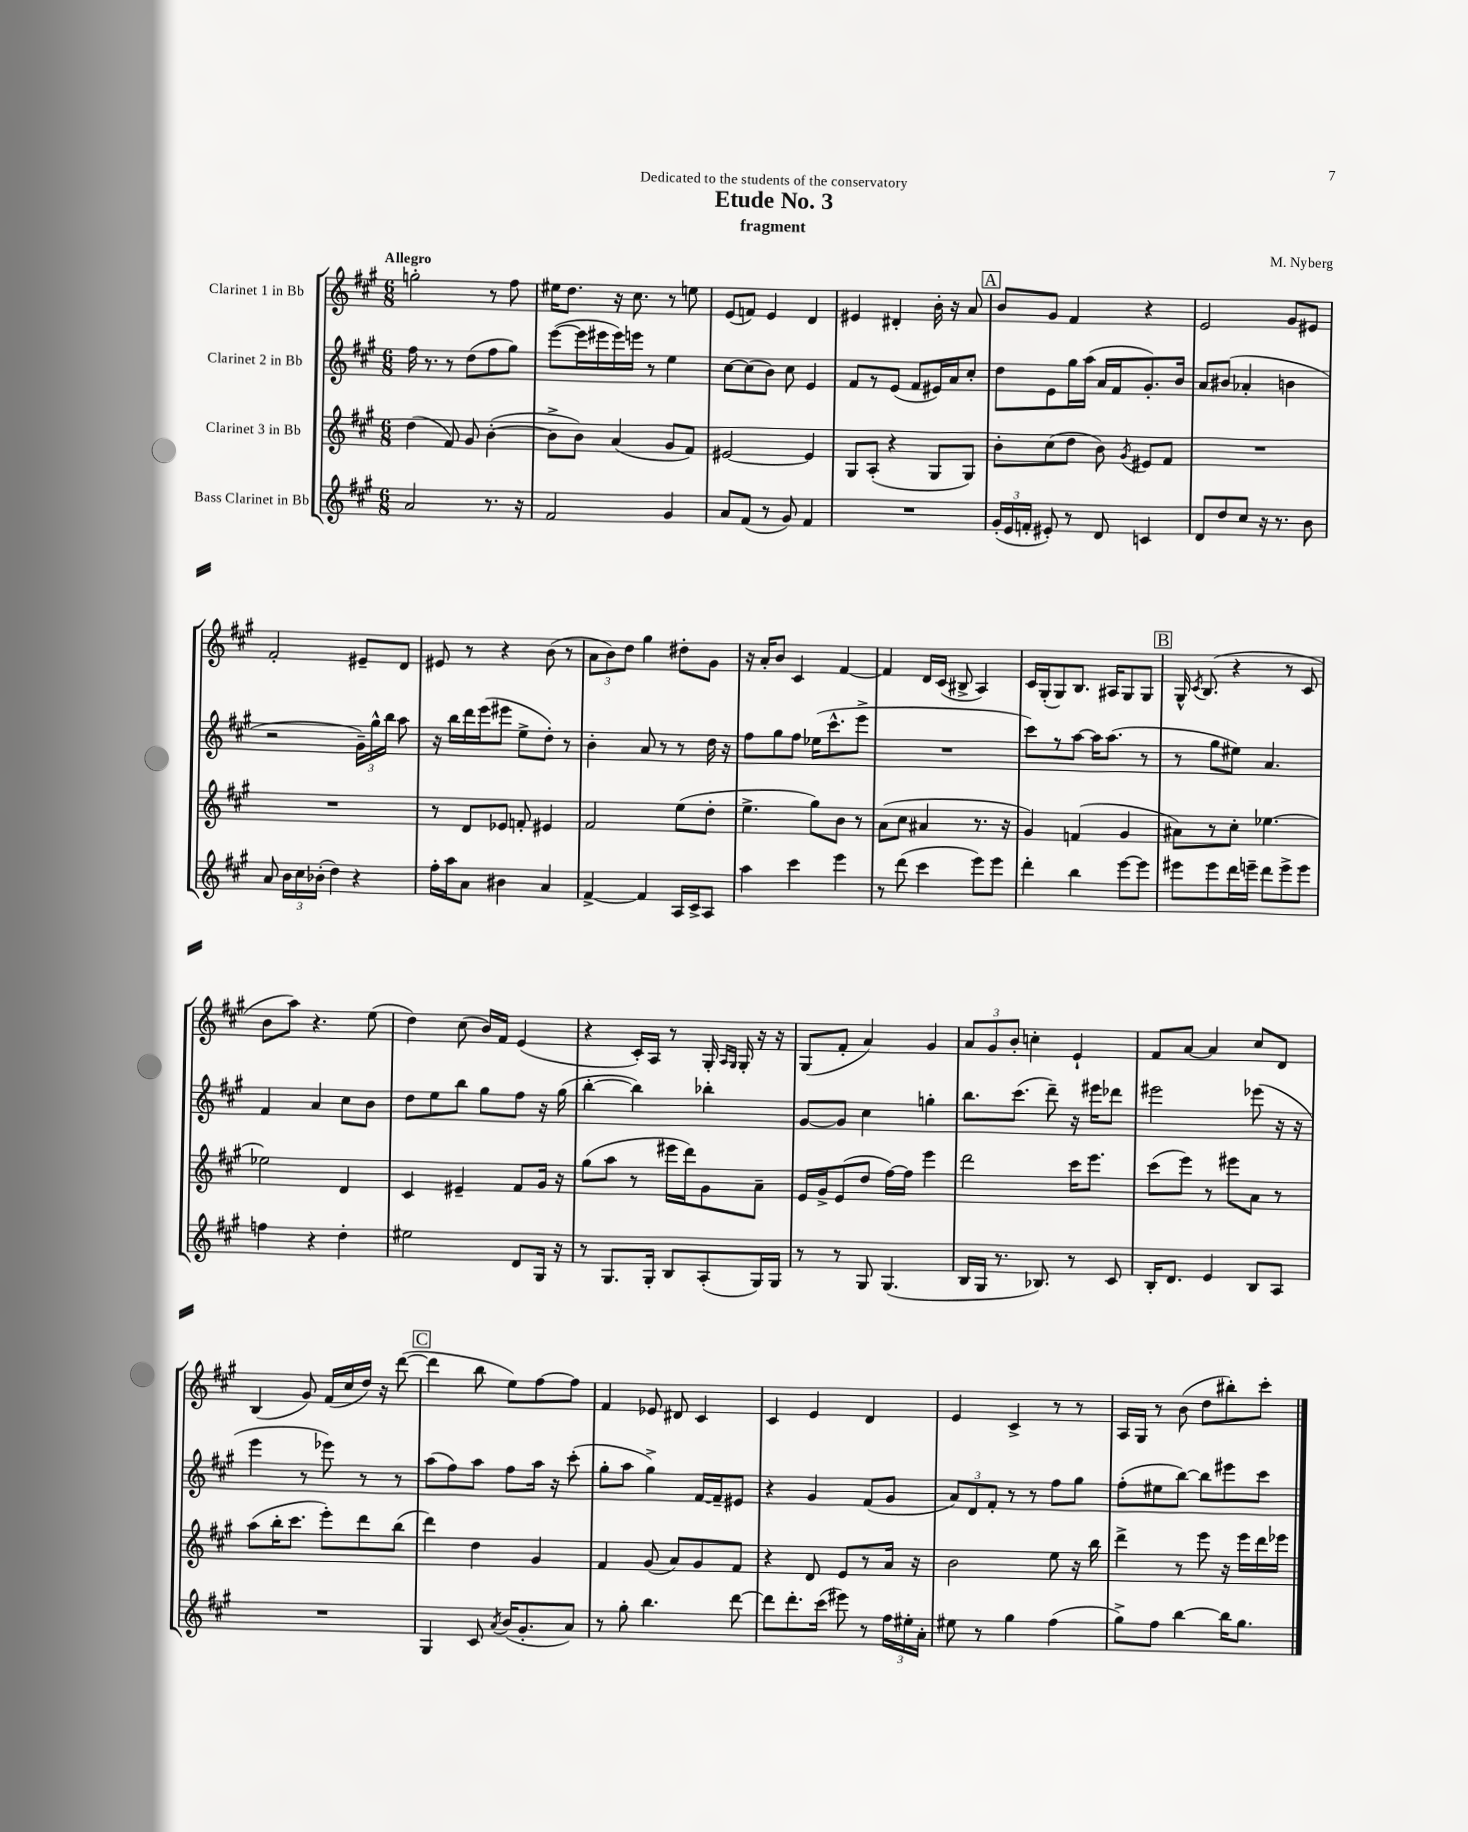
\header { title = "Etude No. 3" composer = "M. Nyberg" subtitle = "fragment" dedication = "Dedicated to the students of the conservatory" }
<<
\new StaffGroup <<
\new Staff = "s0" \with { instrumentName = "Clarinet 1 in Bb" } {
    \clef treble \key a \major \numericTimeSignature \time 6/8 \tempo "Allegro"
    \autoBeamOff g''2-. r8 fis''8 |
    eis''16[ d''8.] r16 cis''8. r8 e''8 |
    e'8[( f'8]) e'4 d'4 |
    eis'4 dis'4-. b'16-. r16 a'8 |
    \mark \markup { \box "A" } b'8[ gis'8] fis'4 r4 |
    e'2 gis'8[ eis'8] |
    fis'2-. eis'8[-- d'8] |
    eis'8 r8 r4 b'8( r8 |
    \tuplet 3/2 { a'8[ b'8) d''8] } gis''4 dis''8[-. gis'8] |
    r16 a'16[-. b'8] cis'4 fis'4~ |
    fis'4 d'16[ cis'16]( bis8-> a4) |
    cis'16[ gis16-.( gis8) b8.] ais16[ gis8 gis8] |
    \mark \markup { \box "B" } gis16-^ \acciaccatura { cis'8 } b8.( r4 r8 cis'8 |
    b'8[ a''8]) r4. e''8( |
    d''4) cis''8( b'16[) fis'16] e'4( |
    r4 cis'16[-.) a16] r8 gis16-. \grace { a16[ gis16] } gis16-. r16 r16 |
    gis8[( fis'8]-. a'4) gis'4 |
    \tuplet 3/2 { a'8[ gis'8 b'8]-. } c''4-. e'4-! |
    fis'8[ a'8]~ a'4 cis''8[ d'8] |
    b4( gis'8) fis'16[( cis''16 d''16]) r16 d'''8~( |
    \mark \markup { \box "C" } d'''4 b''8 e''8[) fis''8~ fis''8] |
    fis'4 ees'8 dis'8 cis'4 |
    cis'4 e'4 d'4 |
    e'4 cis'4-> r8 r8 |
    a16[ gis16] r8 b'8( d''8[ bis''8-.) cis'''8]-. \bar "|." |
}
\new Staff = "s1" \with { instrumentName = "Clarinet 2 in Bb" } {
    \clef treble \key a \major \numericTimeSignature \time 6/8
    \autoBeamOff fis''16 r8. r8 d''8[( fis''8 gis''8]) |
    e'''8[~( e'''16 eis'''16 eis'''16) e'''16] r8 e''4 |
    cis''8[~ cis''8( b'8]) cis''8 e'4 |
    fis'8[ r8 e'8]( fis'8[ eis'16) a'16 cis''8]-. |
    \mark \markup { \box "A" } d''8[ e'8 gis''16 a''16]( a'16[ fis'16 gis'8.-.) b'16] |
    a'8[ bis'8]( aes'4-. b'4 |
    r2 \tuplet 3/2 { gis'16[--) gis''16-^ b''16] } a''8 |
    r16 b''16[ d'''16 e'''16( eis'''8] e''8[-> d''8]-.) r8 |
    b'4-. a'8 r8 r8 d''16 r16 |
    fis''8[ gis''8 fis''8] ees''16[( cis'''8.-^ e'''8]-> |
    R2. |
    cis'''8[) r8 a''8]~ a''16[ a''8.]( r8 |
    \mark \markup { \box "B" } r8 gis''8[ eis''8]) a'4. |
    fis'4 a'4 cis''8[ b'8] |
    d''8[ e''8 b''8] gis''8[ fis''8] r16 gis''16( |
    b''4~-. b''4) bes''4-. |
    gis'8[~ gis'8] cis''4 g''4-. |
    b''8.[ cis'''8.]( d'''8--) r16 eis'''16[ des'''8] |
    eis'''2 ees'''8( r16 r16 |
    e'''4 r8 ees'''8) r8 r8 |
    \mark \markup { \box "C" } a''8[( fis''8) a''8] fis''8[ a''16] r16 cis'''8-.( |
    gis''8[-. a''8] gis''4->) fis'16[~ fis'16-- eis'8] |
    r4 gis'4 fis'8[( gis'8] |
    \tuplet 3/2 { a'8[) d'8 fis'8]-. } r8 r8 fis''8[ gis''8] |
    fis''8[-.( eis''8 b''8]~) b''8[ eis'''8 cis'''8] \bar "|." |
}
\new Staff = "s2" \with { instrumentName = "Clarinet 3 in Bb" } {
    \clef treble \key a \major \numericTimeSignature \time 6/8
    \autoBeamOff d''4( fis'8) gis'8 b'4~-.( |
    b'8[-> b'8]) a'4( gis'8[ fis'8]) |
    eis'2~ eis'4 |
    gis8[ a8]-.( r4 gis8[ gis8]) |
    \mark \markup { \box "A" } b'8[-. cis''8( d''8] b'8) \acciaccatura { gis'8 } eis'8[ fis'8] |
    R2. |
    R2. |
    r8 d'8[ ees'8] f'8-. eis'4 |
    fis'2 e''8[( d''8]-. |
    e''4.-> gis''8[) b'8] r8 |
    a'8[( cis''8] ais'4 r8. r16 |
    gis'4) f'4( gis'4 |
    \mark \markup { \box "B" } ais'8[) r8 cis''8]-. ees''4.~ |
    ees''2 d'4 |
    cis'4 eis'4-- fis'8[ gis'16] r16 |
    gis''8[( a''8] r8 eis'''16[ d'''16) gis'8 a'8]-- |
    e'16[ gis'16-> e'8( d''8] fis''16[~) fis''16] e'''4 |
    d'''2 cis'''16[ e'''8.] |
    cis'''8[( e'''8]) r8 eis'''8[ a'8] r8 |
    a''8[( b''16-. cis'''8.] e'''8[-.) d'''8 b''8]( |
    \mark \markup { \box "C" } d'''4) d''4 gis'4 |
    fis'4 gis'8( a'8[) gis'8 fis'8] |
    r4 d'8 e'8[ r8 a'16] r16 |
    b'2 e''8 r16 b''16 |
    d'''4-> r8 e'''8 r16 e'''16[ d'''16 ees'''16] \bar "|." |
}
\new Staff = "s3" \with { instrumentName = "Bass Clarinet in Bb" } {
    \clef treble \key a \major \numericTimeSignature \time 6/8
    \autoBeamOff a'2 r8. r16 |
    fis'2 gis'4 |
    a'8[ fis'8]( r8 gis'8) fis'4 |
    R2. |
    \mark \markup { \box "A" } \tuplet 3/2 { gis'16[-.( e'16 f'16]-. } eis'8-.) r8 d'8 c'4 |
    d'8[ d''8 cis''8] r16 r8. b'8 |
    a'8 \tuplet 3/2 { b'16[ cis''16 bes'16]-.( } d''4) r4 |
    fis''16[-. a''16 a'8] bis'4 a'4 |
    fis'4~-> fis'4 a16[ cis'16-> a8] |
    a''4 cis'''4 e'''4 |
    r8 d'''8( cis'''4 e'''8[) e'''8] |
    d'''4-. b''4 e'''8[~ e'''8] |
    \mark \markup { \box "B" } eis'''8[ eis'''8 d'''16 e'''16]-- d'''8[ e'''8-> e'''8] |
    f''4 r4 d''4-. |
    eis''2 d'8[ gis16] r16 |
    r8 gis8.[ gis16]-. b8[ a8-.( gis16) gis16] |
    r8 r8 gis8 gis4.( |
    b16[ gis16] r8. bes8.) r8 cis'8 |
    b16[-. d'8.] e'4 b8[ a8] |
    R2. |
    \mark \markup { \box "C" } gis4 cis'8 \acciaccatura { a'8 } b'16[( gis'8.-. a'8]) |
    r8 gis''8-. b''4. d'''8~ |
    d'''8[ d'''8.-. cis'''16]( eis'''8) r8 \tuplet 3/2 { fis''16[ eis''16-. a'16]-. } |
    eis''8 r8 gis''4 fis''4( |
    gis''8[->) fis''8] b''4~ b''16[ gis''8.] \bar "|." |
}
>>
>>
\layout { \context { \Score \remove "Bar_number_engraver" } }
